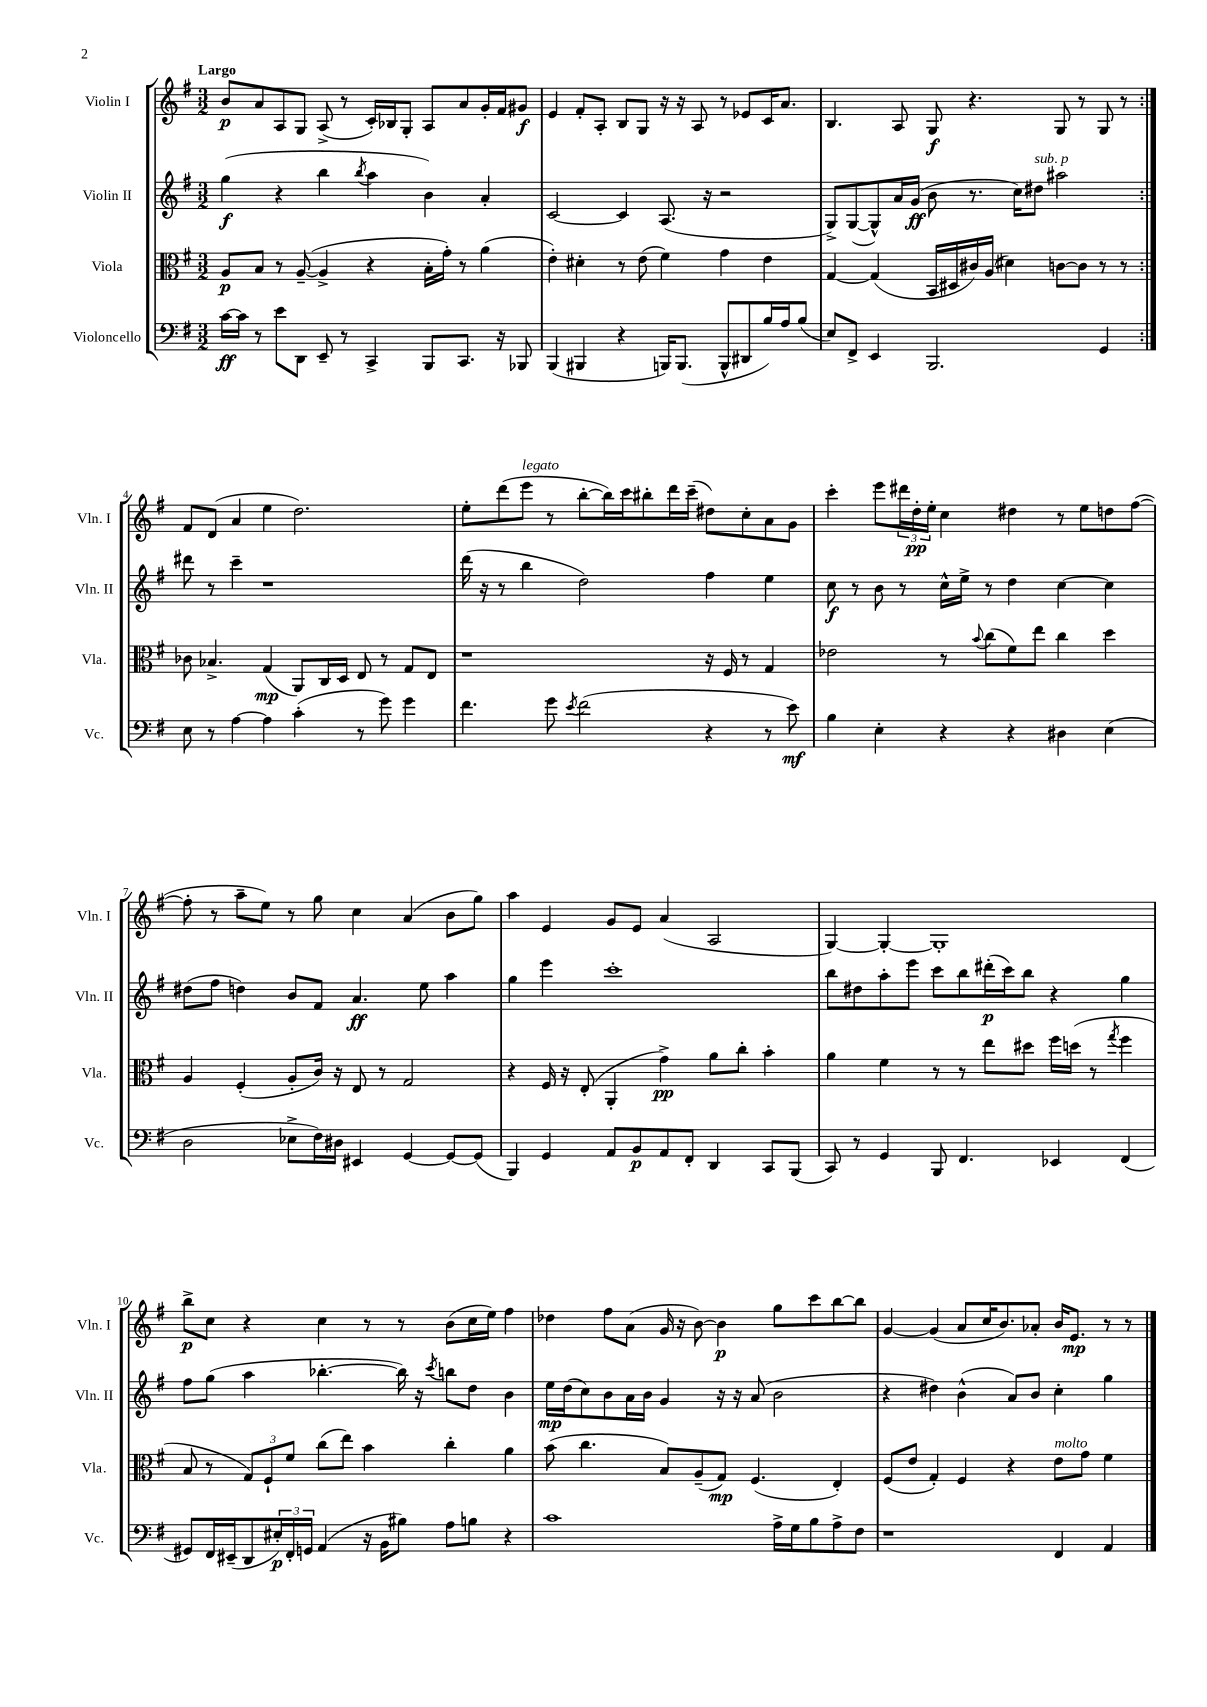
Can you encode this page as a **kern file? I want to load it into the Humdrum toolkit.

**kern	**kern	**kern	**kern
*staff4	*staff3	*staff2	*staff1
*clefF4	*clefC3	*clefG2	*clefG2
*k[f#]	*k[f#]	*k[f#]	*k[f#]
*M3/2	*M3/2	*M3/2	*M3/2
[16c\LL	8A/L	(4gg\	8b/L
16c\]JJ	.	.	.
8r	8B/J	.	8a/
8e\L	8r	4r	8A/
8DD\J	([8A~/	.	8G/J
8EE~/	4A^/]	4bb\	(8A^/
8r	.	.	8r
.	.	8qbb/	.
4CC^/	4r	4aa\	16c'/LL)
.	.	.	16B-/J
.	.	.	8G'/J
8BBB/L	16B'\LL	4b\)	8A/L
.	16g'\JJ)	.	.
8.CC/J	8r	.	8a/
.	(4a\	4a'/	16g'/L
16r	.	.	16f#/J
8BBB-/	.	.	8g#/J
=	=	=	=
(4BBB/	4e'\)	[2c/	4e/
4BBB#/	4d#'\	.	8f#'/L
.	.	.	8A'/J
4r	8r	4c/]	8B/L
.	(8e\	.	8G/J
16BBB/LK)	4f#\)	(8.A/	16r
(8.BBB/J	.	.	16r
.	.	.	8A/
.	.	16r	.
8BBB^^/L	4g\	2r	8r
8DD#/	.	.	8e-/L
16B/L)	4e\	.	16c/K
16A/J	.	.	8.a/J
(8B/J	.	.	.
=	=	=	=
8E/L)	[4G/	8G^/L)	4.B/
8FF#^/J	.	([8G/	.
4EE/	(4G/]	8G^^/])	.
.	.	16a/L	8A/
.	.	(16g/JJ	.
2.BBB/	16BB/LL	8b\	8G/
.	16D#/	.	.
.	16c#/)	8.r	4.r
.	(16A/JJ	.	.
.	4d#\)	.	.
.	.	16cc\LK)	.
.	.	8dd#\J	.
.	[8c\L	2aa#\	8G/
.	8c\]J	.	8r
4GG/	8r	.	8G/
.	8r	.	8r
=:|!	=:|!	=:|!	=:|!
8E\	8c-\	8ddd#\	8f#/L
8r	4.B-^/	8r	(8d/J
[4A\	.	4ccc~\	4a/
4A\]	(4G/	1r	4ee\
(4c'\	8AA/L)	.	2.dd\)
.	16C/L	.	.
.	16D/JJ	.	.
8r	8E/	.	.
8g\)	8r	.	.
4g\	8G/L	.	.
.	8E/J	.	.
=	=	=	=
4.f#\	1r	(16ddd\	8ee'\L
.	.	16r	.
.	.	8r	(8ddd\
.	.	4bb\	8eee\J
8g\	.	.	8r
8qe/	.	.	.
(2f#\	.	2dd\)	[8bb'\L
.	.	.	16bb\]L)
.	.	.	16ccc\J
.	.	.	8bb#'\
.	.	.	16ddd\L
.	.	.	(16ccc~\JJ
4r	16r	4ff#\	8dd#\L)
.	16F#/	.	.
.	8r	.	8cc'\
8r	4G/	4ee\	8a\
8e\)	.	.	8g\J
=	=	=	=
4B\	2e-\	8cc\	4ccc'\
.	.	8r	.
4E'\	.	8b\	8eee\L
.	.	8r	24ddd#\L
.	.	.	24dd'\
.	.	.	24ee'\JJ
4r	8r	16cc^^\LL	4cc\
.	.	16ee^\JJ	.
.	8qqb/	.	.
.	(8cc\L	8r	.
4r	8f#\)	4dd\	4dd#\
.	8ee\J	.	.
4D#\	4cc\	[4cc\	8r
.	.	.	8ee\L
(4E\	4dd\	4cc\]	8dd\
.	.	.	([8ff#\J
=	=	=	=
2D\	4A/	(8dd#\L	8ff#'\]
.	.	8ff#\J	8r
.	(4F#'/	4dd\)	8aa~\L
.	.	.	8ee\J)
8E-^\L	8A'/L	8b/L	8r
16F#\L)	16c/Jk)	8f#/J	8gg\
16D#\JJ	16r	.	.
4EE#/	8E/	4.a/	4cc\
.	8r	.	.
[4GG/	2G/	.	(4a/
.	.	8ee\	.
8GG/_L	.	4aa\	8b\L
(8GG/]J	.	.	8gg\J)
=	=	=	=
4BBB/)	4r	4gg\	4aa\
4GG/	16F#/	4eee\	4e/
.	16r	.	.
.	(8E'/	.	.
8AA/L	4AA'/	1ccc'	8g/L
8BB/	.	.	8e/J
8AA/	4g^\)	.	(4a/
8FF#'/J	.	.	.
4DD/	8a\L	.	2A/
.	8cc'\J	.	.
8CC/L	4b'\	.	.
(8BBB/J	.	.	.
=	=	=	=
8CC/)	4a\	8bb\L	[4G/)
8r	.	8dd#\	.
4GG/	4f#\	8aa'\	4G'/_
.	.	8eee\J	.
8BBB/	8r	8ccc\L	1G']
4.FF#/	8r	8bb\	.
.	8ee\L	(16ddd#'\L	.
.	.	16ccc\J)	.
.	8dd#\J	8bb\J	.
4EE-/	16ff#\LL	4r	.
.	(16dd\JJ	.	.
.	8r	.	.
.	8qgg/	.	.
(4FF#/	4ff#\	4gg\	.
=	=	=	=
8GG#/L)	8B/	8ff#\L	8bb^\L
16FF#/L	8r	(8gg\J	8cc\J
(16EE#~/J	.	.	.
8DD/	12G/L)	4aa\	4r
.	12F#`/	.	.
24E#'/L)	.	.	.
24FF#'/	12f#/J	.	.
24GG/JJ	.	.	.
(4AA/	(8cc\L	[4.bb-'\	4cc\
.	8ee\J)	.	.
16r	4b\	.	8r
16BB\LK	.	.	.
8B#\J)	.	16bb-\])	8r
.	.	16r	.
.	.	8qccc/	.
8A\L	4cc'\	8bb\L	(8b\L
8B\J	.	8dd\J	16cc\L
.	.	.	16ee\JJ)
4r	4a\	4b\	4ff#\
=	=	=	=
1c	(8b\	16ee\LL	4dd-\
.	.	(16dd\J	.
.	4.cc\	8cc\)	.
.	.	8b\	8ff#\L
.	.	16a\L	(8a\J
.	.	16b\JJ	.
.	8B/L)	4g/	16g/
.	.	.	16r
.	(8A~/	.	[8b\)
.	8G/J)	16r	4b\]
.	.	16r	.
.	(4.F#/	(8a/	.
16A^\LL	.	2b\	8gg\L
16G\J	.	.	.
8B\	.	.	8ccc\
8A^\	4E'/)	.	[8bb\
8F#\J	.	.	8bb\]J
=	=	=	=
1r	(8F#/L	4r	[4g/
.	8e/J	.	.
.	4G'/)	4dd#\)	(4g/]
.	4F#/	(4b^^\	8a/L
.	.	.	16cc/K
.	.	.	8.b/)
.	4r	8a/L)	.
.	.	8b/J	8a-'/J
4FF#/	8e\L	4cc'\	16b/LK
.	.	.	8.e/J
.	8g\J	.	.
4AA/	4f#\	4gg\	8r
.	.	.	8r
==	==	==	==
*-	*-	*-	*-
